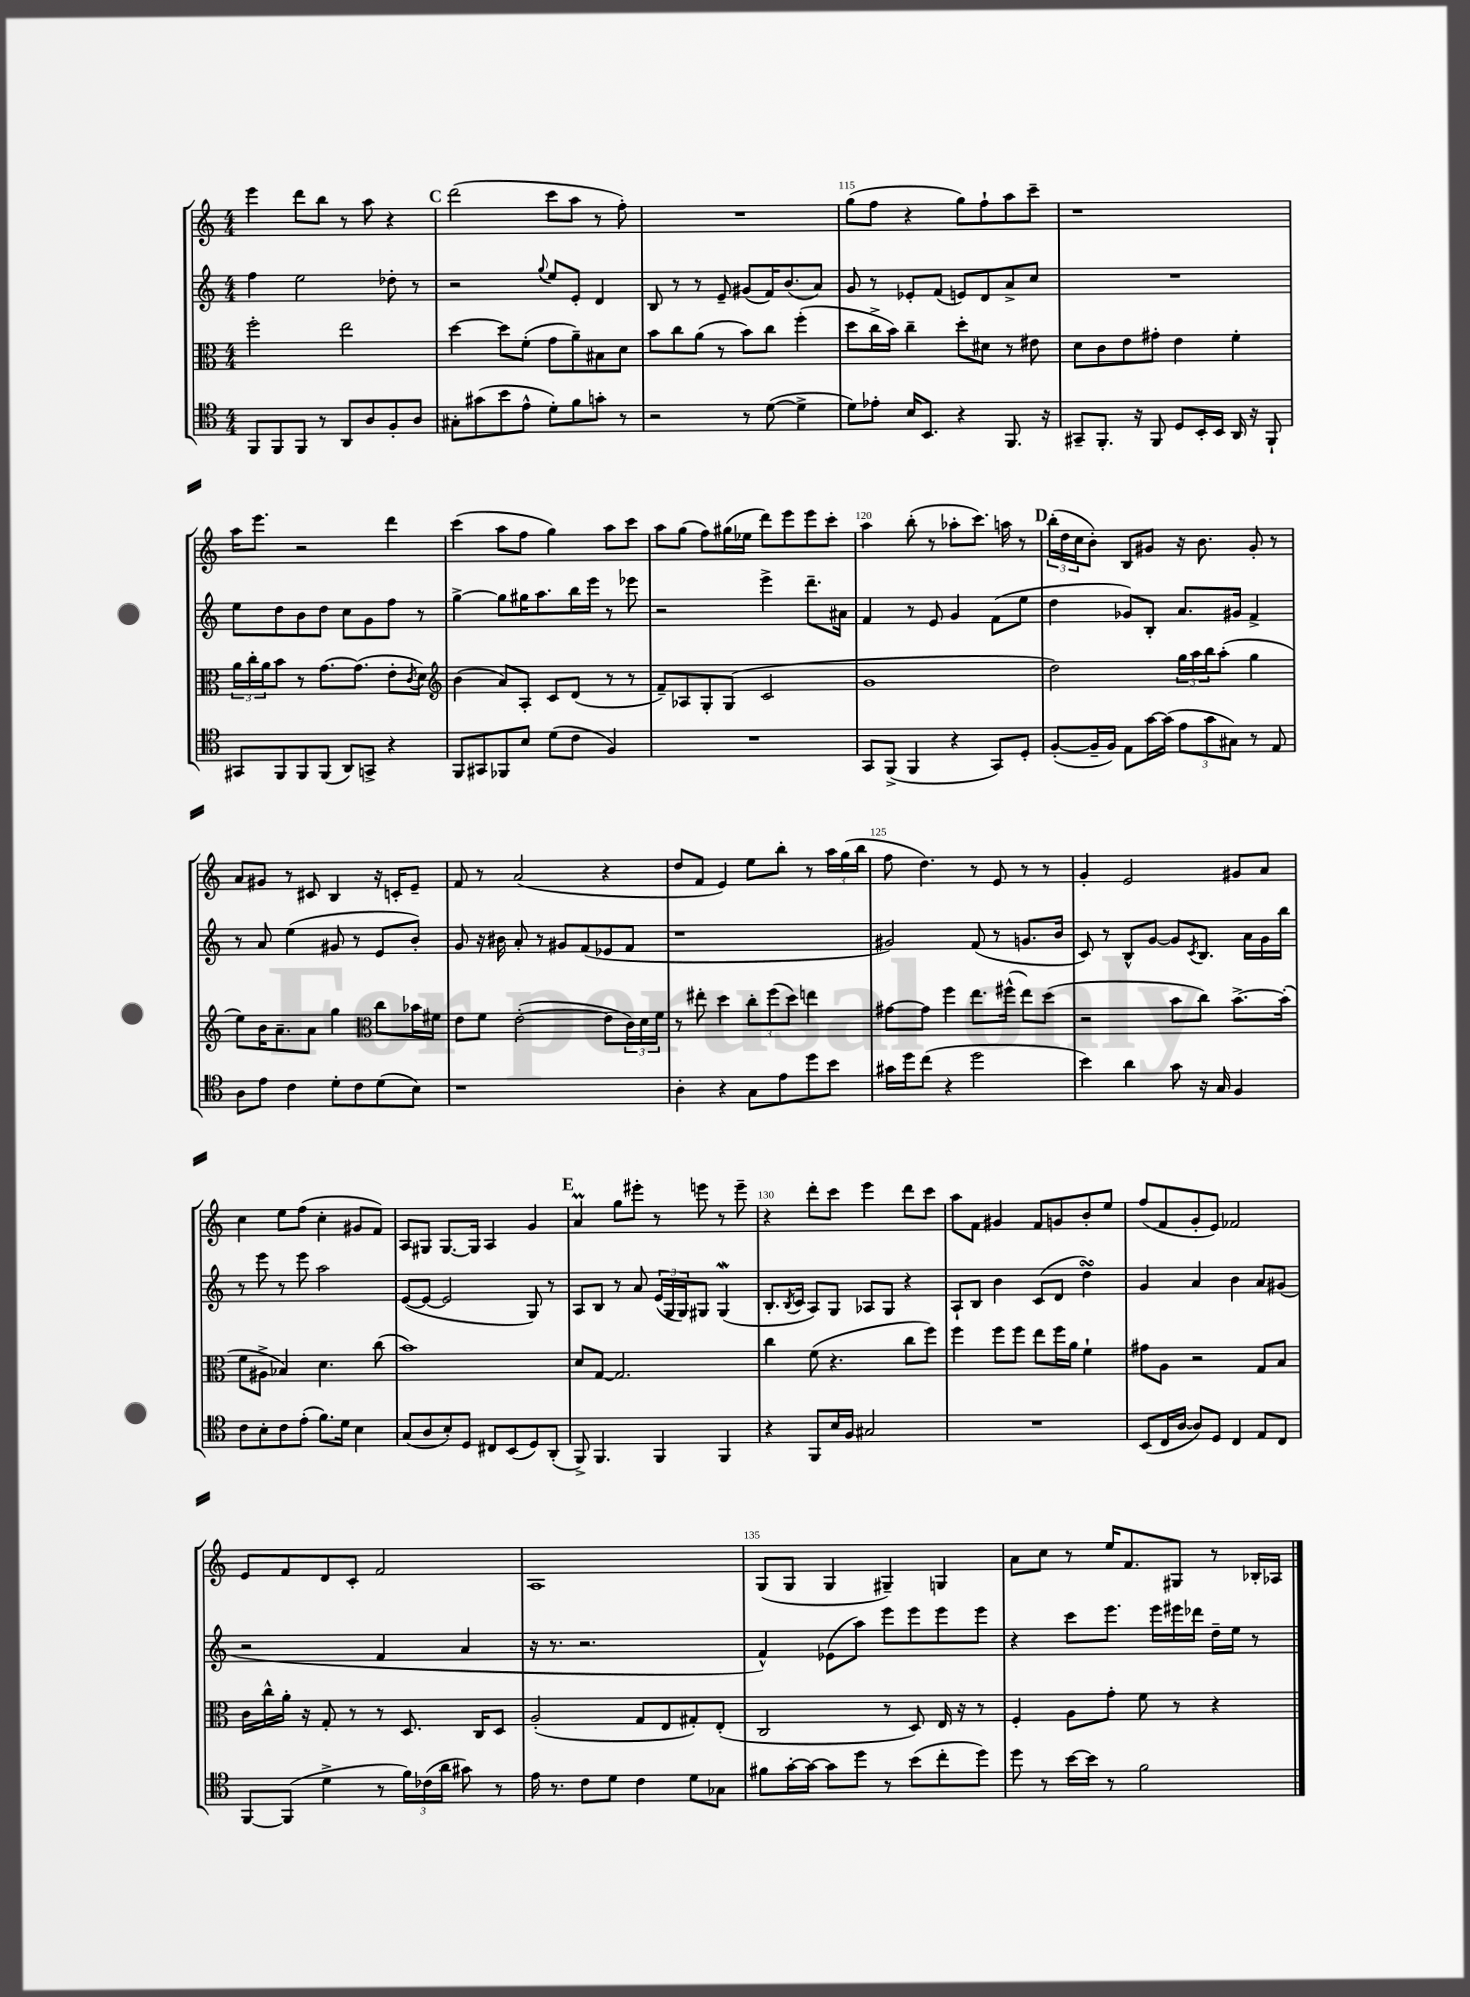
<<
\new StaffGroup <<
\new Staff = "s0" {
    \clef treble \key c \major \numericTimeSignature \time 4/4
    e'''4 d'''8 b''8 r8 a''8 r4 |
    \mark \markup { \bold "C" } d'''2( c'''8 a''8 r8 f''8-.) |
    R1 |
    g''8( f''8 r4 g''8) f''8-! a''8 c'''8-- |
    r1 |
    a''16 e'''8. r2 d'''4 |
    c'''4( a''8 f''8 g''4) a''8 c'''8 |
    a''8 g''8( f''8) gis''16( ees''16 d'''8) e'''8 e'''8 c'''8-. |
    a''4 b''8-.( r8 aes''8-. c'''8.) a''16 r8 |
    \mark \markup { \bold "D" } \tuplet 3/2 { b''16-.( d''16 c''16 } b'8-.) b8 gis'8 r16 b'8. gis'8-. r8 |
    a'8 gis'8 r8 cis'8 b4 r16 c'16-. e'8-- |
    f'8 r8 a'2( r4 |
    d''8 f'8 e'4) e''8 b''8-. r8 \tuplet 3/2 { a''16 g''16( b''16 } |
    f''8 d''4.) r8 e'8 r8 r8 |
    g'4-. e'2 gis'8 a'8 |
    c''4 e''8 f''8( c''4-. gis'8 f'8) |
    a8 gis8 gis8.~ gis16 a4 g'4 |
    \mark \markup { \bold "E" } a'4\prall g''8 eis'''8-. r8 e'''8 r8 e'''8-- |
    r4 d'''8-. c'''8 e'''4 d'''8 c'''8 |
    a''8 f'8 gis'4 f'8 g'8 b'8-. e''8 |
    f''8( f'8 g'8-. e'8) fes'2 |
    e'8 f'8 d'8 c'8-. f'2 |
    a1 |
    g8( g8 g4 gis4--) g4 |
    a'8 c''8 r8 e''16 f'8. gis8 r8 bes16-. aes16 \bar "|." |
}
\new Staff = "s1" {
    \clef treble \key c \major \numericTimeSignature \time 4/4
    f''4 e''2 des''8-. r8 |
    \mark \markup { \bold "C" } r2 \appoggiatura { g''8 } e''8 e'8-. d'4 |
    b8 r8 r8 e'8-- gis'8( f'16) b'8.( a'8) |
    g'8 r8 ees'8-. f'8( e'8) d'8 a'8-> c''8 |
    R1 |
    e''8 d''8 b'8 d''8 c''8 g'8 f''8 r8 |
    g''4~-> g''8 gis''16 a''8. b''16 e'''16 r8 ees'''8 |
    r2 e'''4-> d'''8.-- ais'16 |
    f'4 r8 e'8 g'4 f'8( e''8 |
    \mark \markup { \bold "D" } d''4 ges'8) b8-. a'8. gis'16 f'4-> |
    r8 a'8 e''4( gis'8 r8 e'8 b'8-.) |
    g'8 r16 bis'16 a'8-. r8 gis'8 f'8( ees'8 f'8 |
    r1 |
    gis'2) f'8( r8 g'8. b'16 |
    c'8) r8 b8-^ g'8~ g'8 \acciaccatura { c'8 } b8. a'16 g'16 b''16 |
    r8 e'''8 r8 e'''8 a''2 |
    e'8~( e'8~ e'2 g8) r8 |
    \mark \markup { \bold "E" } a8 b8 r8 a'8 \tuplet 3/2 { e'16( g16 g16) } gis8 gis4\mordent( |
    b8.-. \acciaccatura { b8 } c'16 a8) g8 aes8 g8 r4 |
    a8-! b8 b'4 c'8( d'8 d''4\turn) |
    g'4 a'4 b'4 a'8 gis'8( |
    r2 f'4 a'4 |
    r16 r8. r2. |
    f'4-^) ees'8( a''8) e'''8 e'''8 e'''8 e'''8 |
    r4 c'''8 e'''8. e'''16 eis'''16 des'''16 d''16-- e''16 r8 \bar "|." |
}
\new Staff = "s2" {
    \clef alto \key c \major \numericTimeSignature \time 4/4
    f''2-. e''2 |
    \mark \markup { \bold "C" } d''4~ d''8 f'8-.( g'8 a'8--) bis8 d'8 |
    b'8 c''8 a'8( r8 b'8) c''8 f''4-.( |
    d''8 c''16-> b'16) c''4-- d''8-. dis'8 r8 eis'8 |
    d'8 c'8 e'8 gis'8-. e'4 f'4-. |
    \tuplet 3/2 { a'16 c''16-. a'16 } b'8 r8 g'8.~ g'8.( e'8-. \acciaccatura { c'8 } d'8) |
    \clef treble b'4( a'8) a8-. c'8 d'8( r8 r8 |
    f'8--) aes8 g8-. g8( c'2 |
    g'1 |
    \mark \markup { \bold "D" } d''2) \tuplet 3/2 { g''16 a''16 b''16 } a''8-.( g''4 |
    e''8) b'16 a'8.-- a'8 g''4 \clef alto c''8 bes'16 fis'16 |
    e'8 f'8 e'2~-.( e'8 \tuplet 3/2 { c'16) d'16 f'16 } |
    r8 eis''8-. d''4 \tuplet 3/2 { c''8-. f''8( d''8) } e''4 |
    gis'8~ gis'8 f''4 e''8. fis''16-^( e''8) d''8( |
    r2 b'8 c''8) b'8.~-> b'16-.( |
    f'8 ais8-> bes4) d'4. c''8( |
    b'1) |
    \mark \markup { \bold "E" } d'8 g8~ g2. |
    c''4 f'8( r4. c''8 f''8) |
    f''4 f''8 f''8 e''8 f''16 a'16 f'4-! |
    gis'8 a8 r2 g8 b8 |
    c'16 c''16-^ a'16-. r16 g8-. r8 r8 d8. c16 d8 |
    a2-.( g8 e8 gis8-.) e8-.( |
    c2 r8 d8) e16 r16 r8 |
    f4-. a8 g'8-. f'8 r8 r4 \bar "|." |
}
\new Staff = "s3" {
    \clef tenor \key c \major \numericTimeSignature \time 4/4
    f,8 f,8 f,8 r8 a,8 a8 f8-. a8 |
    \mark \markup { \bold "C" } gis8-. gis'8( b'8 e'8-^ d'8-.) f'8 g'8-. r8 |
    r2 r8 d'8~( d'4-> |
    d'8) ees'8-. b16 b,8. r4 f,8. r16 |
    gis,8-- f,8.-. r16 f,8 d8 b,16-. b,16 a,16 r16 f,8-! |
    gis,8 f,8 f,8 f,8( a,8) g,8-> r4 |
    f,8 gis,8 fes,8 b8 d'8( c'8 f4) |
    R1 |
    g,8 f,8->( f,4 r4 g,8) d8-. |
    \mark \markup { \bold "D" } f8~-.( f16-- f16) e8 g'16~ g'16( \tuplet 3/2 { e'8 g'8 gis8) } r8 e8 |
    a8 e'8 c'4 d'8-. c'8 d'8( b8) |
    r1 |
    a4-. r4 g8 e'8 d''8 b'8 |
    gis'16 d''16 c''8( r4 d''2 |
    b'4) a'4 g'8 r16 g16 f4 |
    c'8 b8-. c'8 e'8-.( f'8.) d'16 b4 |
    g8( a8 b8-.) d8 cis8 b,8( d8) a,8-.( |
    \mark \markup { \bold "E" } f,8->) f,4. f,4 f,4 |
    r4 f,8 b16 f16 gis2 |
    R1 |
    b,8( c16 a16~ a8) d8 c4 e8 c8 |
    f,8~ f,8( d'4-> r8 \tuplet 3/2 { f'16) ces'16( a'16 } gis'8) r8 |
    e'16 r8. c'8 d'8 c'4 d'8 ges8 |
    fis'8 g'16~-. g'16~ g'8 d''8 r8 b'8( c''8-. d''8) |
    d''8 r8 b'16~ b'16 r8 f'2 \bar "|." |
}
>>
>>
\layout { \context { \Score currentBarNumber = #112 \override BarNumber.break-visibility = ##(#f #t #t) barNumberVisibility = #(every-nth-bar-number-visible 5) } }
